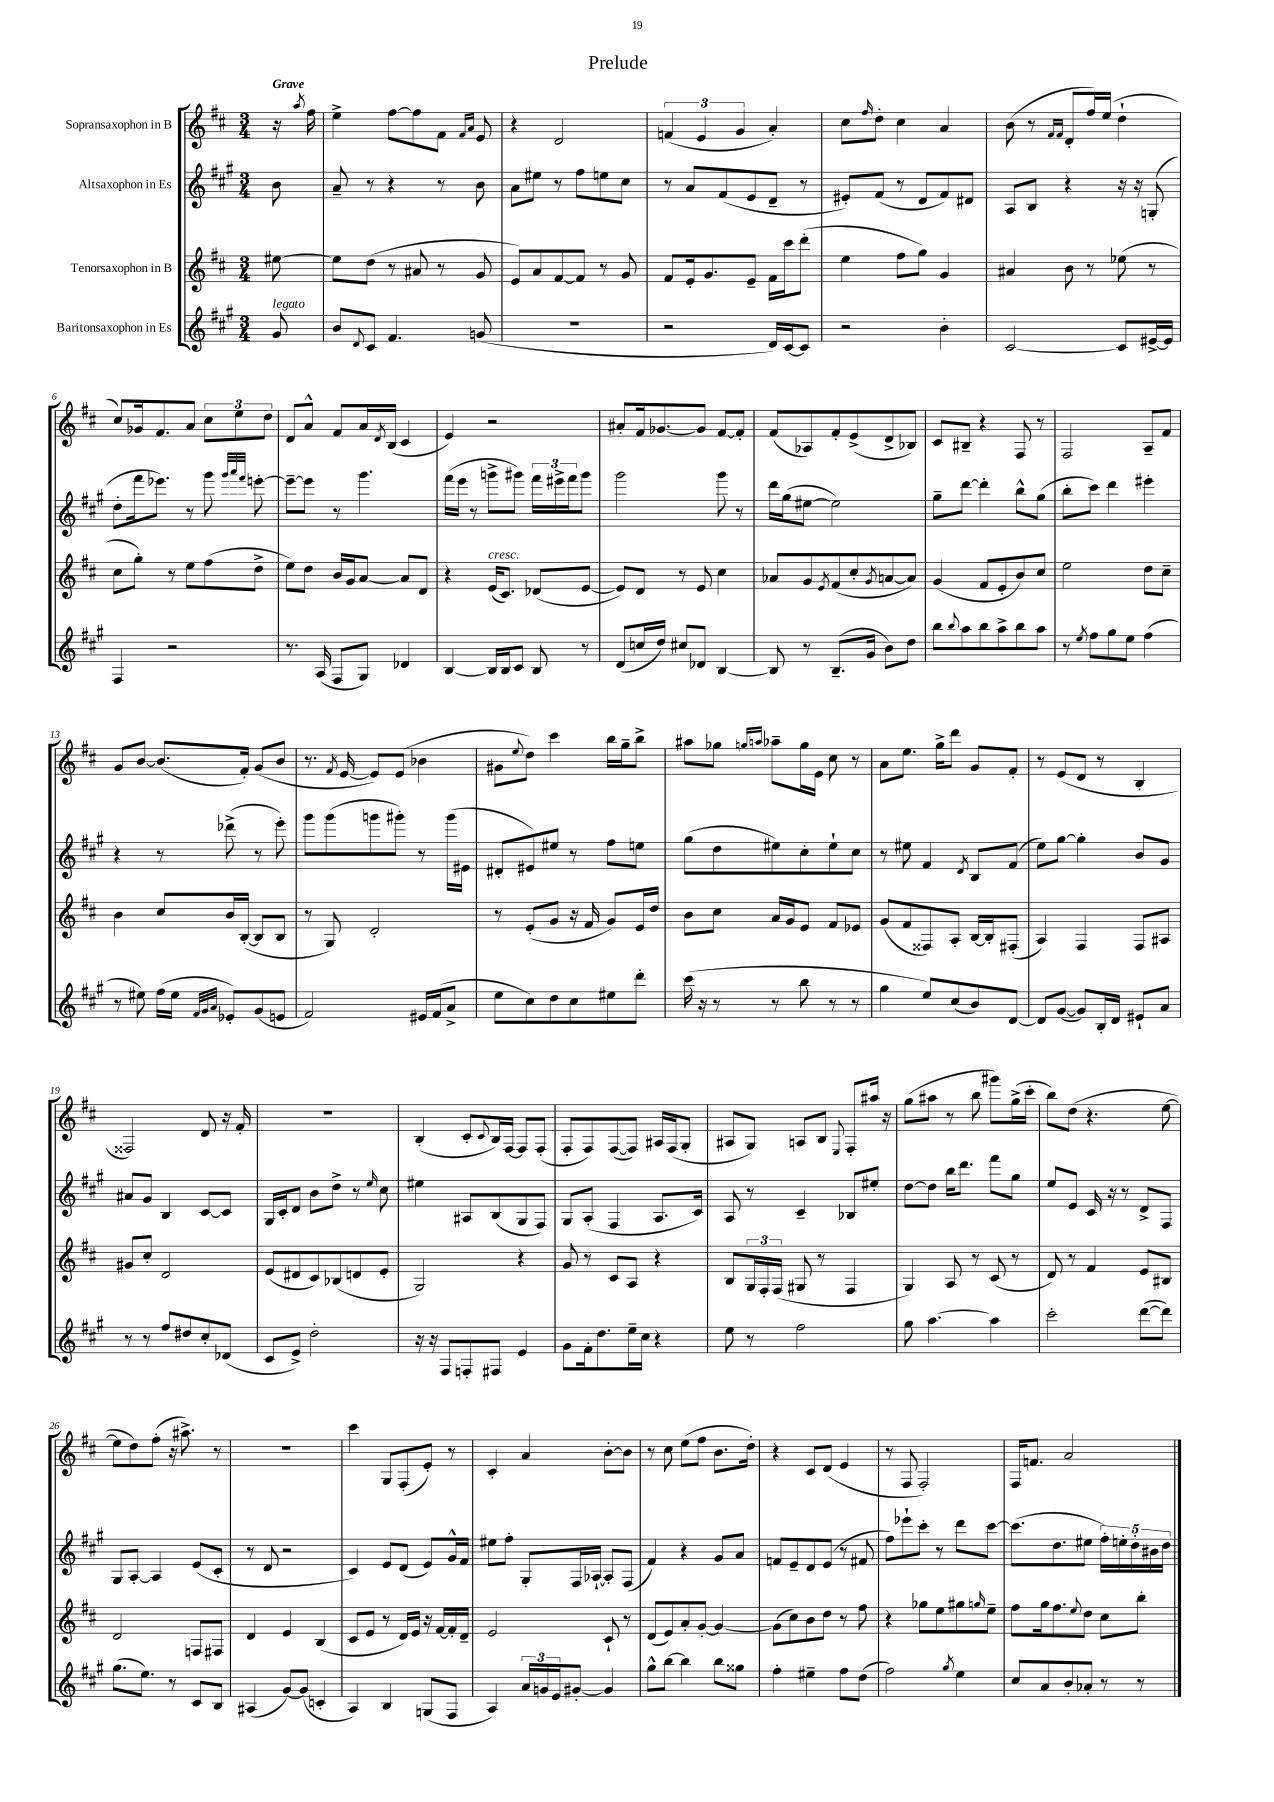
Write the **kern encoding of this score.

**kern	**kern	**kern	**kern
*part4	*part3	*part2	*part1
*staff4	*staff3	*staff2	*staff1
*I"Baritonsaxophon in Es	*I"Tenorsaxophon in B	*I"Altsaxophon in Es	*I"Sopransaxophon in B
*clefG2	*clefG2	*clefG2	*clefG2
*k[f#c#g#]	*k[f#c#]	*k[f#c#g#]	*k[f#c#]
*M3/4	*M3/4	*M3/4	*M3/4
=	=	=	=
!	!	!	!LO:TX:a:B:t=Grave
!LO:TX:a:i:t=legato	!	!	!
8g#/	[8ee#X\	8b\	16r
.	.	.	8qaa/
.	.	.	16ff#\
=1	=1	=1	=1
8b/L	8ee#\L]	8a~/	4ee^\
8qqd/	.	.	.
8c#/J	(8dd\J	8r	.
4.f#/	8r	4r	[8ff#\L
.	8a#X/	.	8ff#\]
.	8r	8r	8f#\J
.	.	.	16qqf#/LL
.	.	.	16qqa/JJ
(8gn/	8g/	8b\	8e/
=2	=2	=2	=2
2.r	8e/L)	8a\L	4r
.	8a/	8ee#X\J	.
.	[8f#/	8r	2d/
.	8f#/J]	8ff#\L	.
.	8r	8een\	.
.	8g/	8cc#\J	.
=3	=3	=3	=3
2r	8f#/L	8r	(6fn/
.	16e'/k	8a/L	.
.	.	.	6e/
.	8.g/	.	.
.	.	(8f#/	.
.	.	.	6g/
.	8e~/J	8e/	.
16d/LL)	16f#\LL	8d~/J	4a'/)
[16c#/J	16ccc#\J	.	.
8c#/J]	(8ddd'\J	8r	.
=4	=4	=4	=4
2r	4ee\	8e#X'/L)	8cc#\L
.	.	.	16qqff#/
.	.	(8f#/J	8dd'\J
.	8ff#\L	8r	4cc#\
.	8gg\J)	8d/L	.
4b'\	4g/	8f#/)	4a/
.	.	8d#X/J	.
=5	=5	=5	=5
[2c#/	4a#X/	8A/L	(8b\
.	.	8B/J	8r
.	.	.	16qqf#/LL
.	.	.	16qqf#/JJ
.	8b\	4r	8d'/L
.	8r	.	16ff#/L)
.	.	.	(16ee/JJ
8c#/L]	(8ee-X\	16r	4dd`\
.	.	16r	.
[16e#X^/L	8r	(8Gn'/	.
16e#/JJ]	.	.	.
!!LO:LB:g=z
=6	=6	=6	=6
4F#/	8cc#\L	8dd'\L	8cc#/L)
.	8gg'\J)	16fff#\k	16g-X/k
.	.	8.eee-X\J)	8.f#/
2r	8r	.	.
.	8ee\L	8r	8a/J
.	(8ff#\	8ggg#\	12cc#\L
.	.	.	12ee\
.	.	32qqggg#/LLL	.
.	.	32qqaaa/	.
.	.	32qqfff#/JJJ	.
.	8dd^\J	[8eeen'\	.
.	.	.	12dd\J
=7	=7	=7	=7
8.r	8ee\L)	8eee~\L_	8d/L
.	8dd\J	8eee\J]	8a^^/J
(16A/	.	.	.
8F#/L	16b/LL	8r	8f#/L
.	16g/J	.	.
8G#/J)	[8a/J	4.ggg#\	16a/L
.	.	.	8qd/
.	.	.	(16B/JJ
4d-X/	8a/L]	.	4c#/
.	8d/J	.	.
=8	=8	=8	=8
[4B/	4r	(16fff#\LL	4e/)
.	.	16eee\JJ	.
.	.	8r	.
!	!LO:TX:a:i:t=cresc.	!	!
16B/LL]	(16e/KL	8gggn^\L	2r
16B/J	8.c#/J)	.	.
8c#/J	.	8ggg#X\J)	.
8B/	(8d-X/L	24fff#\LL	.
.	.	24eee#X^\	.
.	.	24fff#\J	.
8r	[8e/J	8ggg#\J	.
=9	=9	=9	=9
(8d/L	8e/L])	2ggg#\	8a#X'/L
16ccn/L	8d/J	.	16f#/k
16dd/JJ)	.	.	[8.g-X/
8cc#X/L	8r	.	.
8d-X/J	8e/	.	8g-/J]
[4B/	4cc#\	8ggg#\	[8f#/L
.	.	8r	8f#'/J]
=10	=10	=10	=10
8B/]	8a-X/L	16ddd\LL	(8f#/L
.	.	(16gg#\J	.
8r	8g/	[8ee#X\J	8A-X/)
.	8qe/	.	.
(8.B~/L	(8f#/	2ee#\])	8f#'/
.	8cc#'/	.	(8e^/
16g#/Jk	.	.	.
.	8qg/	.	.
8b\L)	[8an/	.	8d^/
8dd\J	8a/J])	.	8B-X/J)
=11	=11	=11	=11
8bb\L	(4g/	8gg#~\L	8c#/L
8qqbb/	.	.	.
8aa\	.	[8ddd\J	8B#X~/J
8bb\	8f#/L	4ddd'\]	4r
8aa^\	8e'/	.	.
8bb\	8b/)	8bb^^\L	8F#/
8aa\J	8cc#/J	(8gg#\J	8r
=12	=12	=12	=12
8r	2ee\	8bb'\L	2F#/
8qee/	.	.	.
8ff#\L	.	8ccc#\J)	.
8gg#\	.	4ddd\	.
8ee\J	.	.	.
(4ff#\	8dd\L	4eee#X'\	8A~/L
.	8cc#~\J	.	8f#/J
!!LO:LB:g=z
=13	=13	=13	=13
8r	4b\	4r	8g/L
8ee#X\)	.	.	[8b/J
(16ff#\LL	8cc#/L	8r	(8.b/L]
16ee#\JJ	.	.	.
32qqf#/LLL	.	.	.
32qqg#/	.	.	.
32qqa/JJJ	.	.	.
8e-X'/L)	16b/L	(8ddd-X^\	.
.	([16B'/JJ	.	16f#'/Jk)
(8g#/	8B/L]	8r	(8g/L
8en/J	8B/J	8eee'\)	8b/J
=14	=14	=14	=14
2f#/)	8r	8ggg#\L	8.r
.	8G/)	(8ggg#\	.
.	.	.	8qf#/
.	.	.	[16e/
.	2d'/	8gggn\	8e/L])
.	.	8ggg#X'\J)	(8e/J
16e#X/LL	.	8r	4b-X\
(16f#/J	.	.	.
8a^/J	.	(16ggg#\LL	.
.	.	16e#X\JJ	.
=15	=15	=15	=15
8ee\L	8r	8d#X'/L	8g#X\L
.	.	.	8qqee/
8cc#\)	(8e'/L	8e#X/)	8dd\J)
8dd\	8g/J	8ee#X/J	4ccc#\
8cc#\	16r	8r	.
.	16f#/	.	.
8ee#X\	8g/L)	8ff#\L	16bb\LL
.	.	.	16gg~\J
8ddd'\J	16e/L	8een\J	8bb^\J
.	16dd/JJ	.	.
=16	=16	=16	=16
(16ccc#\	8b\L	(8gg#\L	8aa#X\L
16r	.	.	.
8r	8cc#\J	8dd\	8gg-X\J
.	.	.	16qqggn/LL
.	.	.	16qqaan/JJ
8r	16a/LL	8ee#X\)	8aa-X~\L
.	16g/J	.	.
8bb\	8e/J	8cc#'\	16gg\L
.	.	.	16e\JJ
8r	8f#/L	8ee#`\	8cc#\
8r	8e-X/J	8cc#\J	8r
=17	=17	=17	=17
4gg#\	(8g/L	8r	8a\L
.	8f#/	8ee#X\	8.ee\J
8ee/L)	8F##X/)	4f#/	.
.	.	.	16gg^\KL
(8cc#/	8A'/J	.	8ddd\J
.	.	8qd/	.
8b/)	[16B/LL	8B/L	8g/L
.	16B'/J]	.	.
[8d/J	(8F#X'/J	(8f#/J	8f#'/J
=18	=18	=18	=18
8d/L]	4A/)	8ee\L)	8r
([8g#/J	.	[8gg#\J	(8e/L
8g#/L])	4F#/	4gg#'\]	8d/J
16B'/L	.	.	8r
16d/JJ	.	.	.
8e#X`/L	8F#/L	8b/L	4B'/
8a/J	8A#X/J	8g#/J	.
!!LO:LB:g=z
=19	=19	=19	=19
8r	8g#X/L	8a#X/L	2F##X/)
8r	8cc#'/J	8g#/J	.
8ff#/L	2d/	4B/	.
8dd#X/	.	.	.
8cc#'/	.	[8c#/L	8d/
(8d-X/J	.	8c#/J]	16r
.	.	.	16f#'/
=20	=20	=20	=20
8c#/L	(8e/L	16G#/LL	2.r
.	.	16c#'/J	.
8e^/J)	8d#X/	8d/J	.
2dd'\	8c#/)	8b\L	.
.	(8B-X/	8dd^\J	.
.	8dn/	8r	.
.	.	16qqee/	.
.	8e'/J	8cc#\	.
=21	=21	=21	=21
16r	2G/)	4ee#X\	(4B'/
16r	.	.	.
8F#/L	.	.	.
8Fn'/	.	8A#X/L	8c#'/L
.	.	.	8qqc#/
8F#X/J	.	(8B/	16B/L)
.	.	.	[16F#/JJ
4e/	4r	8G#/	8F#/L]
.	.	8F#/J)	(8F#'/J
=22	=22	=22	=22
8g#\L	8g/	8G#/L	8F#'/L
16f#'\k	8r	(8A'/J	8F#/)
8.dd\	.	.	.
.	8c#/L	4F#/	([8F#/
16ee~\L	8A/J	.	8F#/J])
16cc#\JJ	.	.	.
4r	4r	8.A/L	16A#X/LL
.	.	.	(16F#/J
.	.	.	8G'/J
.	.	16c#/Jk)	.
=23	=23	=23	=23
8ee\	8B/L	8A/	8A#X/L
8r	24G/L	8r	8G/J)
.	24F#'/	.	.
.	(24F#/JJ	.	.
2ff#\	8G#X/	4c#~/	8An/L
.	8r	.	8B/J
.	.	.	8qqE/
.	4F#/	8B-X/L	8F#'/L
.	.	8ee#X'/J	16aa#X/Jk
.	.	.	16r
=24	=24	=24	=24
8gg#\	4G/)	[8dd\L	(8gg\L
[4.aa\	.	8dd\J]	8aa#X\J
.	8A/	16bb\KL	8r
.	.	8.ddd\J	.
.	8r	.	8bb\
4aa\]	(8c#/	8fff#\L	8ggg#X\L)
.	8r	8gg#\J	(16gg^\L
.	.	.	16ccc#'\JJ
=25	=25	=25	=25
2ccc#'\	8d/)	8ee/L	8bb\L)
.	8r	8e/J	(8dd\J
.	4f#/	16c#/	4.r
.	.	16r	.
.	.	8r	.
([8ddd\L	8e/L	8d^/L	.
8ddd\J])	8B#X/J	8F#/J	[8ee\
!!LO:LB:g=z
=26	=26	=26	=26
(8.gg#\L	2d/	8G#/L	8ee\L]
.	.	[8A'/J	8dd\)
8.ee\J)	.	.	.
.	.	4A/]	(8ff#'\J
8r	.	.	16r
.	.	.	8.aa#X^\)
8c#/L	8Fn/L	(8e/L	.
8B/J	8F#X/J	8c#'/J	8r
=27	=27	=27	=27
(4A#X/	4d/	8r	2.r
.	.	8d/	.
[8g#/L)	4e/	2r	.
(8g#/J]	.	.	.
4cn'/	(4B/	.	.
=28	=28	=28	=28
4A/)	8c#/L	4c#/)	4ccc#\
.	8e/J	.	.
4B/	8r	8e/L	8G/L
.	16d/LL)	(8d/J	(8F#'/
.	16e/JJ	.	.
(8Gn/L	16r	8e/L)	8e'/J)
.	[16f#/LL	.	.
8F#/J	16f#'/]	16g#^^/L	8r
.	16d~/JJ	16f#/JJ	.
=29	=29	=29	=29
4A/)	2e/	8ee#X\L	4c#'/
.	.	8ff#'\J	.
24a/LL	.	8G#'/L	4a/
24gn/	.	.	.
24e/J	.	.	.
[8g#X'/J	.	16F#/L	.
.	.	[16A-X`/JJ	.
4g#/]	8c#`/	8A-'/L]	[8b'\L
.	8r	(8F#/J	8b\J]
=30	=30	=30	=30
8gg#^^\L	(8d/L	4f#/)	8r
[8bb\J	8e/)	.	8cc#\
4bb\]	8a'/	4r	(8ee\L
.	[8g'/J	.	8ff#\J
8bb\L	4g/_	8g#/L	8.b\L
8gg##X\J	.	8a/J	.
.	.	.	16dd'\Jk)
=31	=31	=31	=31
4ff#'\	(8g\L]	8fn/L	4r
.	8cc#\)	8e~/	.
4ee#X~\	8b\	8d/	8c#/L
.	8dd\J	(8e/J	(8d/J
8ff#\L	8r	8r	4e/
(8dd\J	8ff#\	8f#X/	.
=32	=32	=32	=32
2ff#\)	4r	8ff#\L)	8r
.	.	8eee-X`\	8F#/
.	8gg-X\L	8ccc#'\J	2F#'/)
.	8ee\	8r	.
8qgg#/	.	.	.
4ee\	8gg#X\	8ddd\L	.
.	16qqggn/	.	.
.	8ee~\J	[8ccc#\J	.
=33	=33	=33	=33
8cc#/L	8ff#\L	(8.ccc#\L]	16F#/KL
.	.	.	8.fn/J
8a/	16gg\k	.	.
.	8.ff#\	8.dd\	.
8b'/	.	.	2a/
.	8qqee/	.	.
8a-X'/J	8dd\J	8ee#X\J	.
8r	8cc#\L	20ff#'\LL)	.
.	.	20een'\	.
.	.	20dd'\	.
8r	8bb'\J	.	.
.	.	20b#X\	.
.	.	20dd\JJ	.
==	==	==	==
*-	*-	*-	*-
